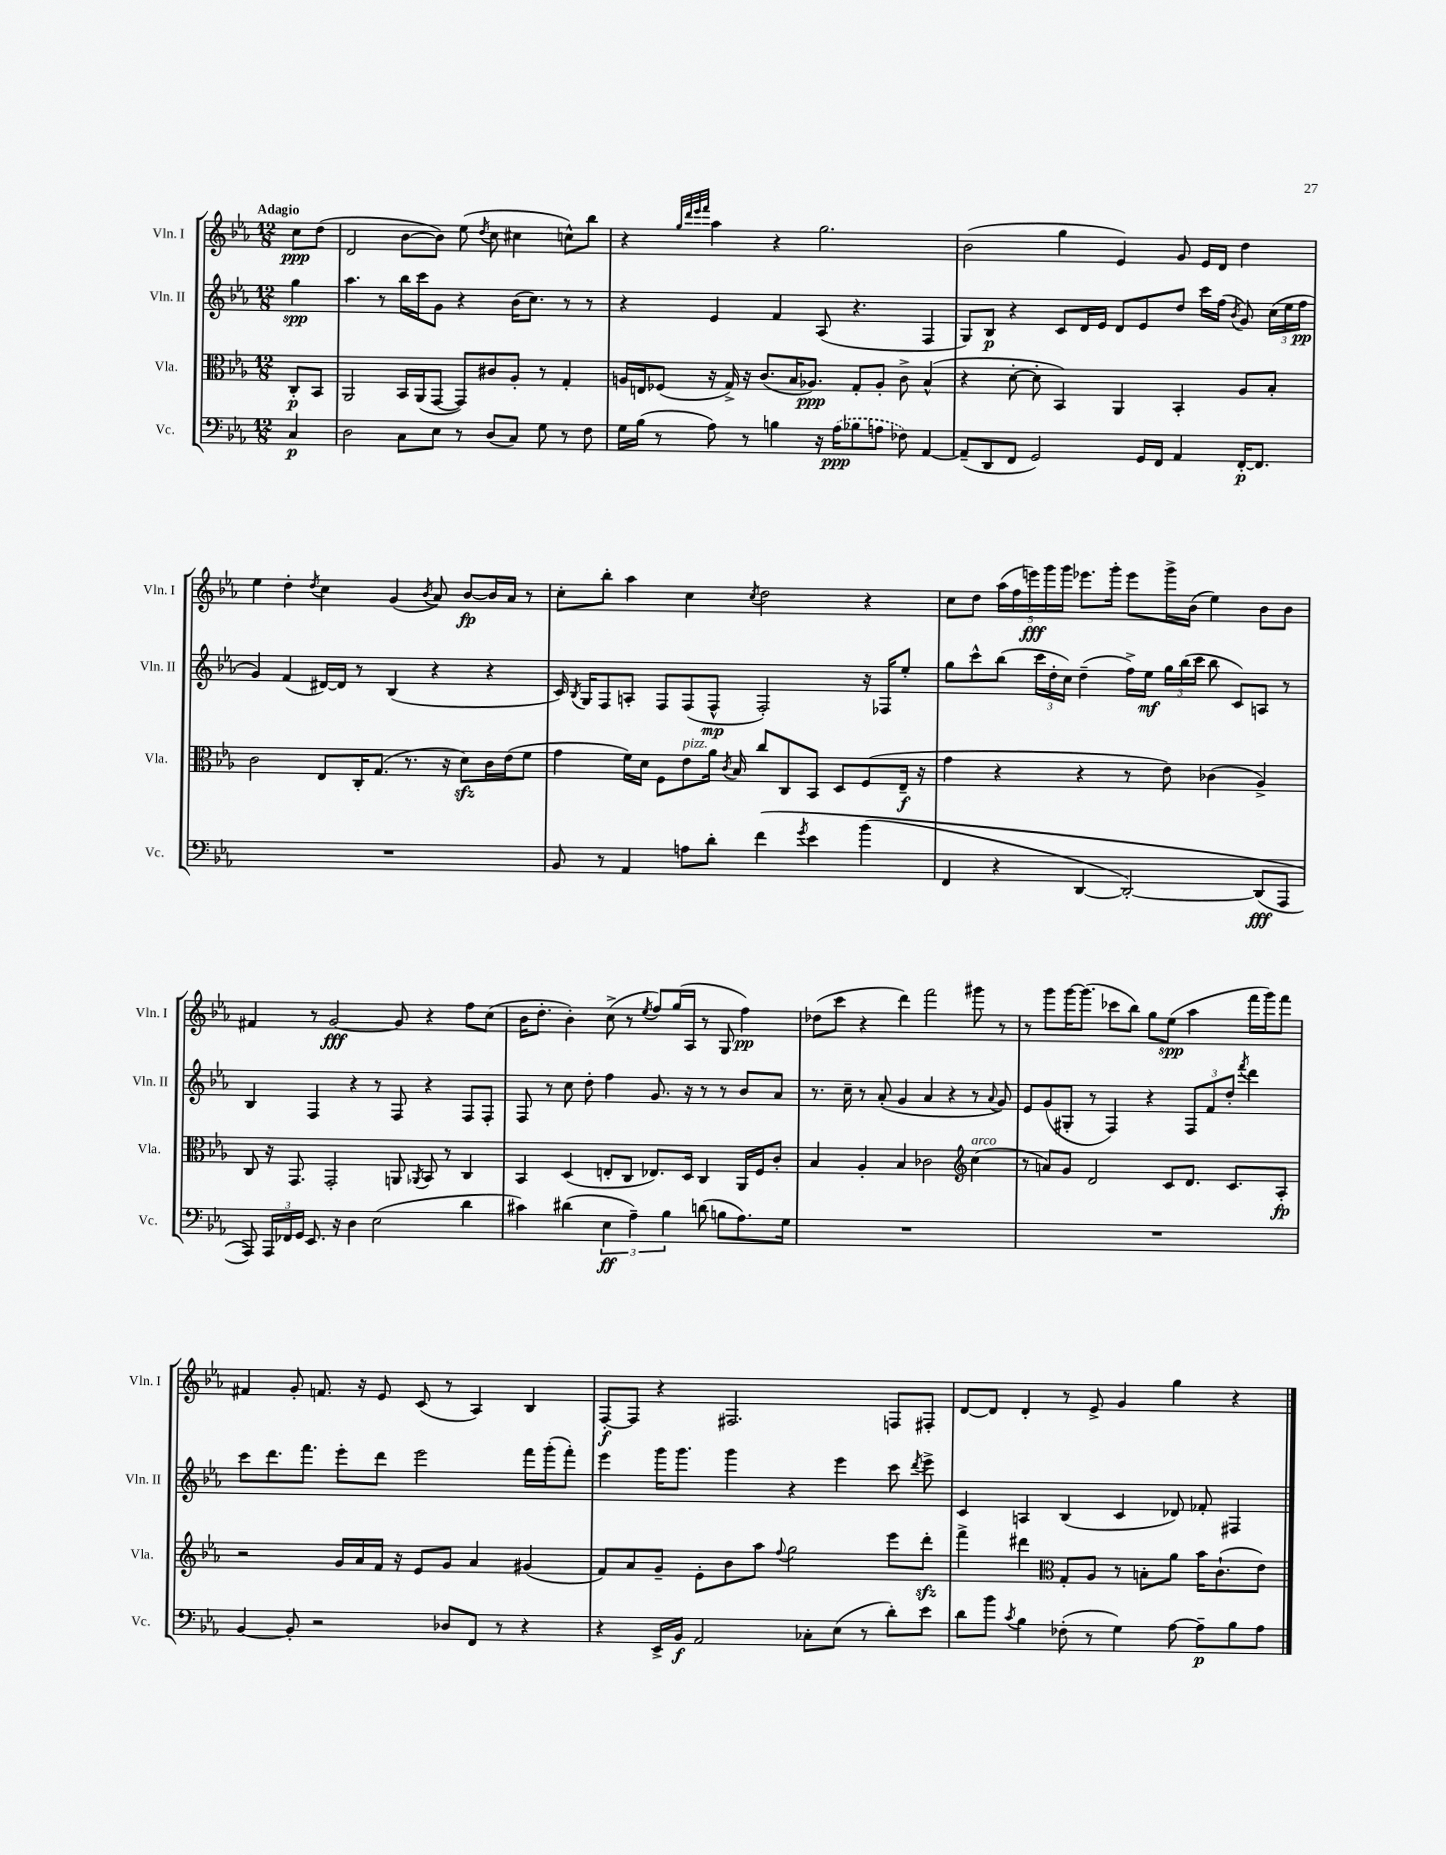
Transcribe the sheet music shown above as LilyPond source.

<<
\new StaffGroup <<
\new Staff = "s0" \with { instrumentName = "Vln. I" shortInstrumentName = "Vln. I" } {
    \clef treble \key ees \major \numericTimeSignature \time 12/8 \partial 4 \tempo "Adagio"
    \autoBeamOff c''8[\ppp d''8]( |
    d'2 bes'8[~ bes'8]) ees''8( \acciaccatura { d''8 } c''8 cis''4 c''8[-^) bes''8] |
    r4 \grace { g''32[ d'''32 ees'''32 f'''32] } aes''4 r4 g''2. |
    bes'2( g''4 ees'4) g'8 ees'16[ d'16] d''4 |
    ees''4 d''4-. \acciaccatura { d''8 } c''4 g'4( \acciaccatura { bes'8 } aes'8) bes'8[~\fp bes'16 aes'16] r8 |
    c''8[-. bes''8]-. aes''4 c''4 \acciaccatura { c''8 } d''2 r4 |
    c''8[ d''8] \tuplet 5/4 { aes''16[( f''16 e'''16\fff) g'''16 g'''16] } ees'''8.[ g'''16]-. ees'''8[ g'''16-> bes'16]( ees''4) bes'8[ bes'8] |
    fis'4 r8 g'2~\fff g'8 r4 f''8[ c''8]( |
    bes'16[ d''8.]-. bes'4-.) c''8->( r8 \acciaccatura { ees''8 } f''8[) g''16( aes16] r8 g8 f''4\pp) |
    des''8[( c'''8] r4 d'''4) f'''2 gis'''8 r8 |
    r8 g'''8[ g'''16~ g'''8.]( ces'''8[ bes''8]) g''8[ ees''8]\spp( aes''4 f'''16[ g'''16) f'''8] |
    fis'4 g'8-. f'8. r16 ees'8 c'8( r8 aes4) bes4 |
    f8[~-.\f f8] r4 fis2. f8[ fis8]-. |
    d'8[~ d'8] d'4-. r8 ees'8-> g'4 g''4 r4 \bar "|." |
}
\new Staff = "s1" \with { instrumentName = "Vln. II" shortInstrumentName = "Vln. II" } {
    \clef treble \key ees \major \numericTimeSignature \time 12/8 \partial 4
    \autoBeamOff g''4\spp |
    aes''4. r8 bes''16[ c'''16 g'8] r4 bes'16[( c''8.]) r8 r8 |
    r4 ees'4 f'4 aes8( r4. f4 |
    g8[) bes8]\p r4 c'8[ d'16 ees'16] d'8[ ees'8 d''8] c'''16[ f''16]( \acciaccatura { bes'8 } g'8) \tuplet 3/2 { c''16[( ees''16 f''16]\pp } |
    g'4) f'4( dis'16[~) dis'16] r8 bes4( r4 r4 |
    c'16) \acciaccatura { bes8 } g16[ f8 a8]-. f8[ f8( f8]-^\mp f2-.) r16 fes16[ ees''8]-. |
    g''8[ c'''8-^ bes''8]( \tuplet 3/2 { c'''16[ d''16-. c''16]) } d''4--( f''16[->) ees''16]\mf \tuplet 3/2 { g''16[ bes''16( c'''16] } bes''8 c'8[) a8] r8 |
    bes4 f4 r4 r8 f8 r4 f8[ f8]-. |
    f8 r8 c''8 d''8-. f''4 g'8. r16 r8 r8 bes'8[ aes'8] |
    r8. c''16-- r8 aes'8-.( g'4 aes'4 r4 r8 \appoggiatura { aes'8 } g'8) |
    ees'8[ g'8( gis8]-. r8 f4) r4 \tuplet 3/2 { f8[ f'8 d''8]-. } \acciaccatura { f'''8 } d'''4 |
    c'''8[ d'''8. f'''8.] ees'''8[-. d'''8] ees'''2 f'''16[ g'''16-.( f'''8]-.) |
    ees'''4 g'''16[ g'''8.] g'''4 r4 ees'''4 c'''8 \acciaccatura { d'''8 } ees'''8-> |
    c'4 a4 bes4( c'4 des'8) fes'8-. fis4 \bar "|." |
}
\new Staff = "s2" \with { instrumentName = "Vla." shortInstrumentName = "Vla." } {
    \clef alto \key ees \major \numericTimeSignature \time 12/8 \partial 4
    \autoBeamOff c8[-.\p bes,8] |
    aes,2 bes,16[ aes,16( g,8]~ g,8[) cis'8 aes8]-. r8 g4-. |
    a16[ e16 fes8]( r16 g16->) r16 c'8.[( bes16 aes8.]\ppp) g8[-. aes8]-. c'8-> bes4-^( |
    r4 d'8~-. d'8-. bes,4) aes,4 bes,4-. aes8[ bes8]-. |
    c'2 ees8[ c16-. g8.]( r8. r16 d'8[\sfz) c'16 ees'16( f'8] |
    g'4 f'16[) d'16] f8[ ees'8^\markup { \italic "pizz." } aes'16] \acciaccatura { c'8 } bes16 c''8[ c8 bes,8] d8[ f8( ees16]--\f r16 |
    g'4 r4 r4 r8 ees'8) ces'4( aes4->) |
    c8 r16 g,8. g,2-. a,8 \acciaccatura { aes,8 } bes,8 r8 c4 |
    bes,4 d4( e8[-. c8] ees8.[) d16] c4 aes,16[ f16 c'8]-. |
    bes4 aes4-. bes4 ces'2 \clef treble c''4^\markup { \italic "arco" }( |
    r8 a'8[) g'8] d'2 c'8[ d'8.] c'8.[ aes8]-.\fp |
    r2 g'16[ aes'16 f'16] r16 ees'8[ g'8] aes'4 gis'4( |
    f'8[) aes'8 g'8]-- ees'8[-. bes'8 aes''8] \appoggiatura { f''8 } g''2 ees'''8[ d'''8]-.\sfz |
    f'''4-> dis'''4 \clef alto g8[-. aes8] r8 b8[-. aes'8] bes'16[ c'8.-!( ees'8]) \bar "|." |
}
\new Staff = "s3" \with { instrumentName = "Vc." shortInstrumentName = "Vc." } {
    \clef bass \key ees \major \numericTimeSignature \time 12/8 \partial 4
    \autoBeamOff c4\p |
    d2 c8[ ees8] r8 d8[( c8]) g8 r8 f8 |
    g16[ bes16]( r8 aes8) r8 b4 r16 \once \slurDashed aes16[\ppp( bes8 a8] fes8) aes,4~ |
    aes,8[--( d,8 f,8] g,2) g,16[ f,16] aes,4 f,16[~-.\p f,8.] |
    R1. |
    bes,8 r8 aes,4 a8[ d'8]-. f'4\( \acciaccatura { g'8 } ees'4 bes'4( |
    f,4 r4 d,4~ d,2~-.) d,8[\fff( aes,,8] |
    aes,,8)\) \tuplet 3/2 { aes,,16[ fes,16 g,16] } ees,8. r16 d4 ees2( d'4 |
    cis'4) dis'4( \tuplet 3/2 { ees4\ff aes4--) bes4 } d'8( b8[ aes8.) g16] |
    R1. |
    R1. |
    bes,4~ bes,8-. r2 des8[ f,8] r8 r4 |
    r4 ees,16[-> bes,16]\f aes,2 ces8[-. ees8]( r8 d'8[-.) ees'8] |
    d'8[ bes'8] \acciaccatura { c'8 } bes4 fes8-.( r8 g4) aes8~ aes8[--\p bes8 aes8] \bar "|." |
}
>>
>>
\layout { \context { \Score \remove "Bar_number_engraver" } }
